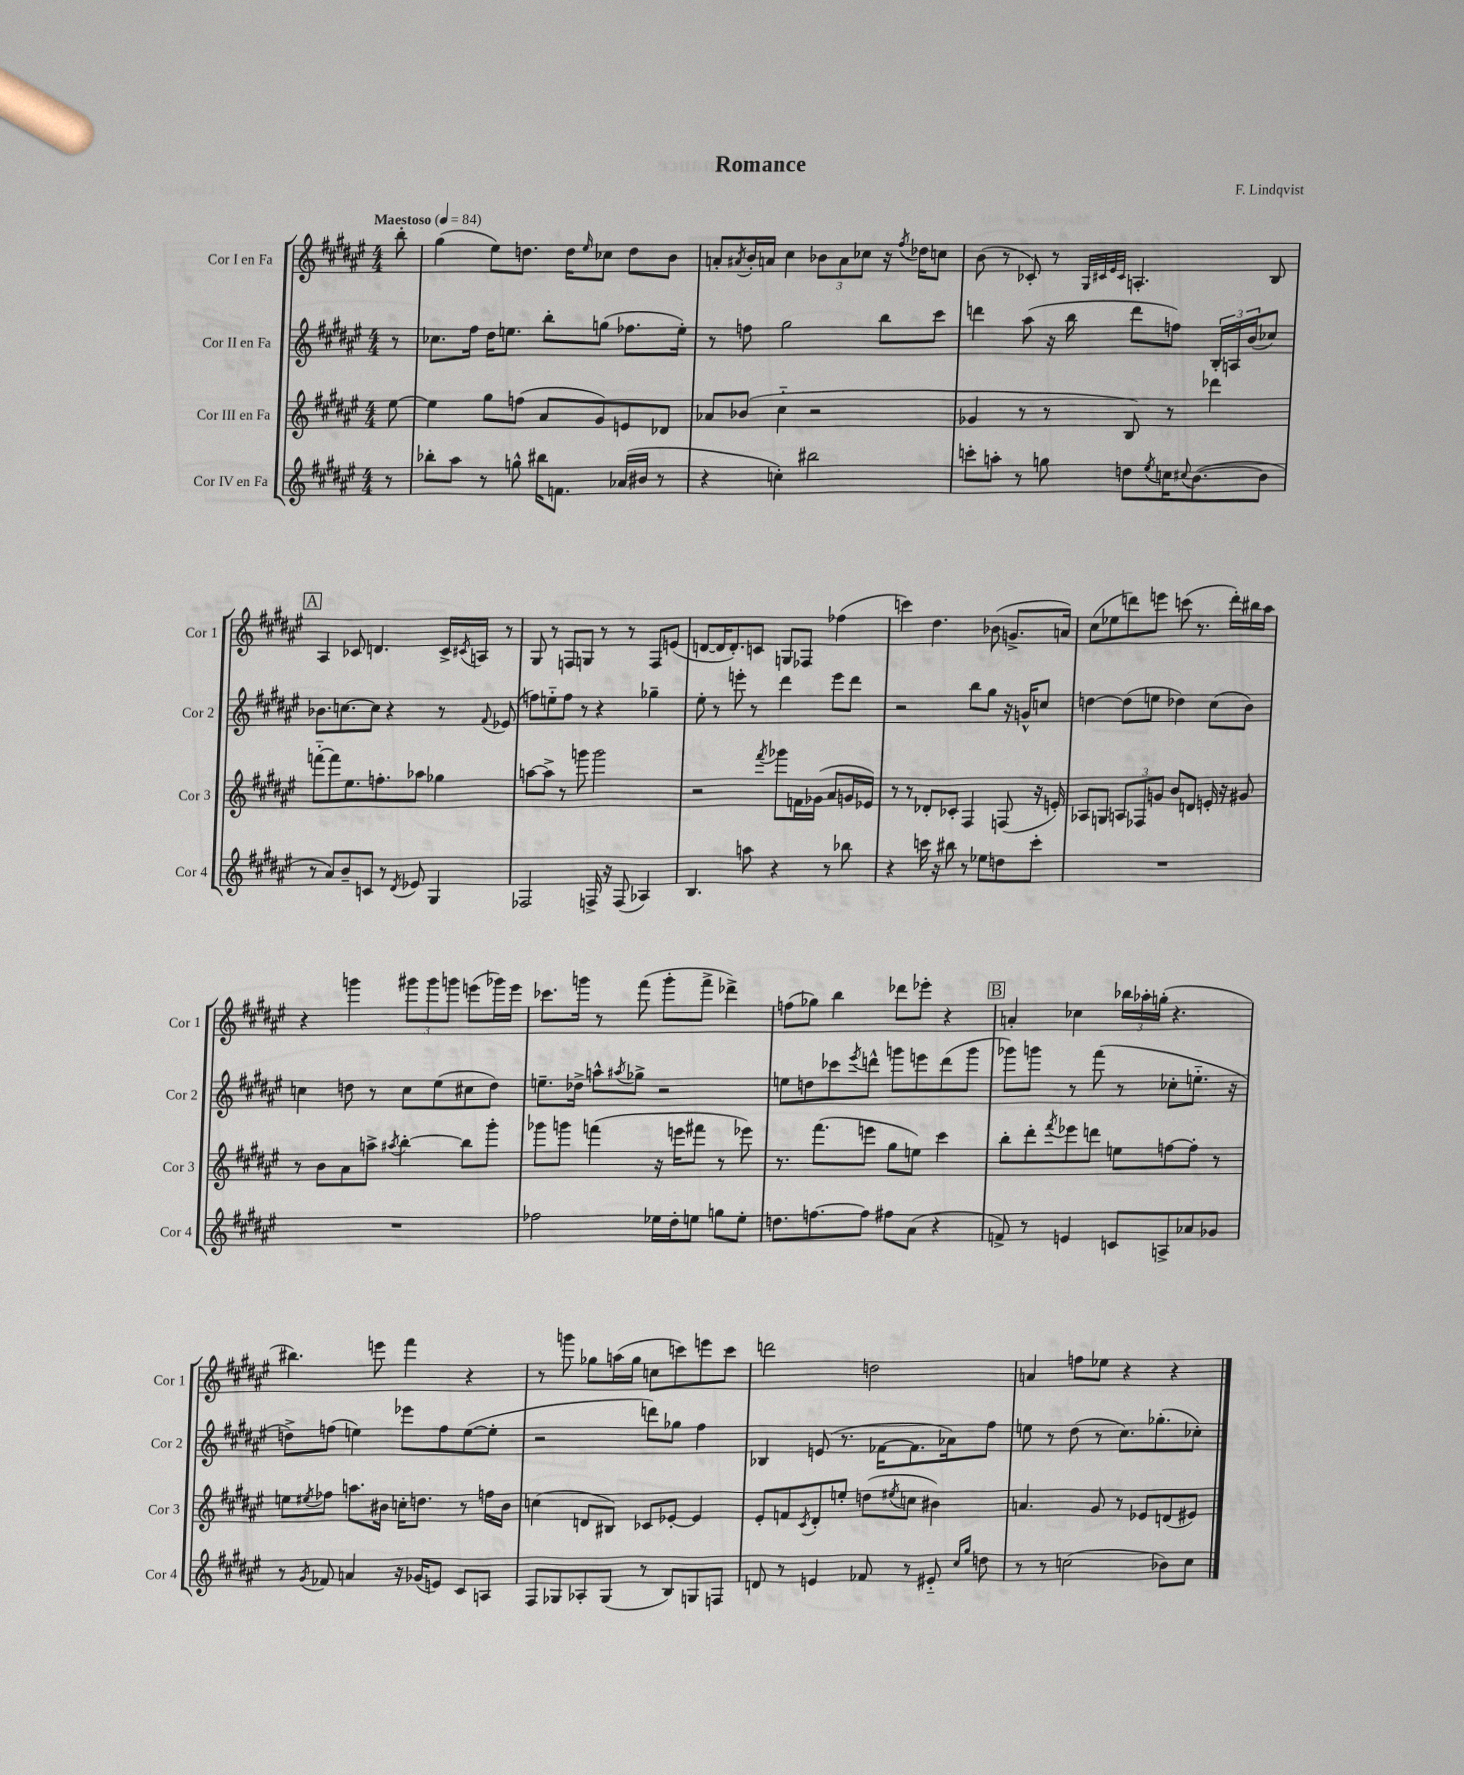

**kern	**kern	**kern	**kern
*part4	*part3	*part2	*part1
*staff4	*staff3	*staff2	*staff1
*I"Cor IV en Fa	*I"Cor III en Fa	*I"Cor II en Fa	*I"Cor I en Fa
*I'Cor 4	*I'Cor 3	*I'Cor 2	*I'Cor 1
*clefG2	*clefG2	*clefG2	*clefG2
*k[f#c#g#d#a#e#]	*k[f#c#g#d#a#e#]	*k[f#c#g#d#a#e#]	*k[f#c#g#d#a#e#]
*M4/4	*M4/4	*M4/4	*M4/4
*MM84	*MM84	*MM84	*MM84
=	=	=	=
!	!	!	!LO:TX:a:B:t=Maestoso
8r	[8ee#\	8r	8bb'\
=1	=1	=1	=1
8bb-X'\L	4ee#\]	8.cc-X\L	(4gg#\
8aa#\J	.	.	.
.	.	16ff#\Jk	.
8r	8gg#\L	16dd#\KL	8ee#\L)
.	.	8.een\J	.
8ggn^^\	(8ffn\J	.	8.ddn\J
16bb#X\KL	8a#/L	8bb'\L	.
8.fn\J	.	.	16dd\KL
.	.	.	16qqee#/
.	8g#/)	(8ggn\J	8cc-X\J
(16a-X/LL	8en/	8.ff-X\L	8dd\L
16b#X/JJ	.	.	.
8r	8d-X/J	.	8b\J
.	.	16ee'\Jk)	.
=2	=2	=2	=2
4r	8a-X/L	8r	8an'/L
.	.	.	8qa#X/
.	(8b-X/J	8ffn\	16b'/L
.	.	.	16an/JJ
4ccn'\)	4cc#\	2gg#\	4cc#\
2bb#X\	2r	.	12b-X\L
.	.	.	12a\
.	.	.	12cc-X\J
.	.	8bb\L	16r
.	.	.	8qff#/
.	.	.	16dd-X\KL
.	.	8ccc#\J	8ccn\J
=3	=3	=3	=3
8cccn'\L	4g-X/	4dddn\	(8b\
8aan'\J	.	.	8r
8r	8r	(8aa#\	8c-X'/)
8ggn\	8r	16r	8r
.	.	16bb\	.
.	.	.	32qqG#/LLL
.	.	.	32qqc#X/
.	.	.	32qqe#/
.	.	.	32qqc#/JJJ
8ddn\L	8B/)	8ddd\L	4.An'/
8qee#/	.	.	.
16ccn\K	8r	8ffn\J)	.
8qqcc#X/	.	.	.
([8.b\	.	.	.
.	4ddd-X\	24B'/LL	.
.	.	24An/	.
.	.	(24b/J	.
8b\J]	.	8cc-X/J)	8B/
!!LO:LB:g=z
!!LO:REH:place=s1:t=A
=4	=4	=4	=4
8r	[8fffn\L	8.b-X\L	4A#/
8a#/L)	8fff\]	.	.
.	.	[8.ccn\	.
8b~/	8.ee#\	.	8c-X/
8cn/J	.	8cc\J]	4.dn/
.	8.ffn'\	.	.
8r	.	4r	.
8qd#/	.	.	.
8e-X/	8aa-X\J	.	.
4G#/	4gg-X\	8r	16c-^/LL
.	.	.	8qc#X/
.	.	.	16An/JJ
.	.	8qqf#/	.
.	.	(8e-X/	8r
=5	=5	=5	=5
2F-X/	[8aan\L	8ffn\L)	8G#/
.	8aa^\J]	8een\	8r
.	8r	8ff\J	8Fn/L
.	8gggn\	8r	8Gn/J
16Fn^/	2ggg\	4r	8r
16r	.	.	.
(8F/	.	.	8r
4A-X/)	.	4gg-X~\	8F/L
.	.	.	(8en/J
=6	=6	=6	=6
4.B/	2r	8ee#'\	[8dn/L
.	.	8r	16d/K]
.	.	.	8.d'/)
.	.	8eeen'\	.
8aan\	.	8r	8cn/J
.	8qfff#/	.	.
4r	8ggg-X\L	4ddd#\	8Gn/L
.	16fn\L	.	8F-X/J
.	(16g-X\JJ	.	.
8r	8a#/L	8eee\L	(4ff-X\
8bb-X\	16gn/L	8ddd#\J	.
.	16e-X/JJ)	.	.
=7	=7	=7	=7
4r	8r	2r	4cccn\)
.	8r	.	.
16cccn\	8d-X'/L	.	4.dd#\
16r	.	.	.
8bb#X\	8c-X'/J	.	.
8r	4F#/	8bb\L	.
8ee-X\L	.	8gg#\J	(8b-X\
8ddn\	(8Fn/	16r	8.gn^/L
.	.	16gn^^/KL	.
8ccc'\J	16r	8ccn/J	.
.	16en'/)	.	16an/Jk)
=8	=8	=8	=8
1r	8A-X/L	[4ddn\	(8cc#\L
.	8Gn/J	.	8ee-X\
.	12An/L	(8dd\L]	8dddn\)
.	12F-X/	.	.
.	.	8een\J	8eeen\J
.	12gn/J	.	.
.	8b/L	4dd-X\)	(8cccn\
.	8dn/J	.	8.r
.	16en'/	(8cc#\L	.
.	16r	.	16ddd'\LL)
.	8g#X/	8b\J)	16bb#X\
.	.	.	16aa#\JJ
!!LO:LB:g=z
=9	=9	=9	=9
1r	8r	4ccn\	4r
.	8b\L	.	.
.	8a#\	8ddn\	4gggn\
.	8aan^\J	8r	.
.	8qaa#X/	.	.
.	[4bb'\	8cc\L	12ggg#X\L
.	.	.	12ggg#\
.	.	(8ee#\	.
.	.	.	12gggn\J
.	8bb\L]	8cc#X\	(8eeen\L
.	8ggg#'\J	8dd\J)	16ggg-X\L)
.	.	.	16eee\JJ
=10	=10	=10	=10
2ff-X\	8ggg-X\L	8.een~\L	8.ccc-X\L
.	8gggn\J	.	.
.	.	16dd-X^\Jk	16gggn\Jk
.	(4fffn\	8aan^^\L	8r
.	.	8qaa#X/	.
.	.	8gg-X^\J	(8fff#\
16ee-X\LL	16r	2r	8ggg'\L
16dd#'\J	16eeen\KL	.	.
8een\J	8fff#X\J	.	8fff#^\J
8ggn\L	8r	.	4ddd-X^\)
8ee'\J	8eee-X\)	.	.
=11	=11	=11	=11
8.ddn\L	8.r	8een\L	(8ffn\L
.	.	8ddn\	8gg-X\J)
[8.ffn\	(8.fff#\L	.	.
.	.	8ccc-X\	4bb\
.	.	8qeee#/	.
8ff\J]	8eeen\J	8dddn^^\J	.
8ff#X\L	8gg#\L	8gggn\L	8ddd-X\L
(8a#\J	8een\J)	8eeen\	8eee-X'\J
4r	4ccc#\	(8ddd\	4r
.	.	8ggg\J	.
!!LO:REH:place=s1:t=B
=12	=12	=12	=12
8fn^/)	8bb'\L	8ggg-X\L)	4an'/
8r	8ddd#'\	8gggn\J	.
.	8qfff#/	.	.
4en/	8eee-X\	8r	4cc-X\
.	8dddn\J	(8fff#\	.
8cn/L	8een\L	8r	24bb-X\LL
.	.	.	24aa-X'\
.	.	.	(24ggn'\JJ
8An^/	[8ffn\	8cc-X'\L	4.r
8a-X/	8ff'\J]	8.een\J	.
8g-X/J	8r	.	.
.	.	16r	.
!!LO:LB:g=z
=13	=13	=13	=13
8r	8een\L	8ddn^\L)	4.bb#X\)
8qg#/	8qee#X/	.	.
8f-X/	8ff-X\J	(8ffn\J	.
4an/	8.aan\L	4een\)	.
.	.	.	8eeen\
.	16b#X\Jk	.	.
16r	16ccn'\KL	8eee-X\L	4fff#\
(16g-X/KL	8.ddn\J	.	.
8en/J)	.	8ff\	.
8c#/L	8r	([8ee\	4r
8An/J	16ffn\LL	8ee'\J]	.
.	16b#\JJ	.	.
=14	=14	=14	=14
8F#/L	(4ccn\	2r	8r
8G-X/	.	.	8gggn\
8A-X'/	8dn/L	.	8gg-X\L
(8G-/J	8B#X/J)	.	(16aan\L
.	.	.	16gg-\JJ
8r	8c-X/L	8dddn\L)	8ccn\L
8B/L)	[8e-X'/J	8gg-X\J	8cccn\)
8Gn/	4e-/]	4ff#\	8eeen\
8Fn/J	.	.	8ccc\J
=15	=15	=15	=15
8dn/	8e#'/L	4B-X/	2dddn\
8r	8fn/	.	.
.	8qc#/	.	.
4en/	8d#'/	(8en/	.
.	8een'/J	8.r	.
8f-X/	(8ddn\L	.	2ddn\
.	.	[16f-X\KL	.
.	8qee#X/	.	.
8r	8ccn\J	8.f-\]	.
8e#X/	4b#X\)	.	.
.	.	16a-X\k)	.
16qqcc#/LL	.	.	.
16qqgg#/JJ	.	.	.
8ddn\	.	8ff#\J	.
=16	=16	=16	=16
8r	4.an/	8een\	4an/
8r	.	8r	.
(2ccn\	.	(8dd#\	8ffn\L
.	8g#/	8r	8ee-X\J
.	8r	8.cc#\L)	4r
.	8e-X/L	.	.
.	.	(8.gg-X'\	.
8b-X\L)	(8dn/	.	4r
8cc\J	8e#X/J)	8cc-X'\J)	.
==	==	==	==
*-	*-	*-	*-
